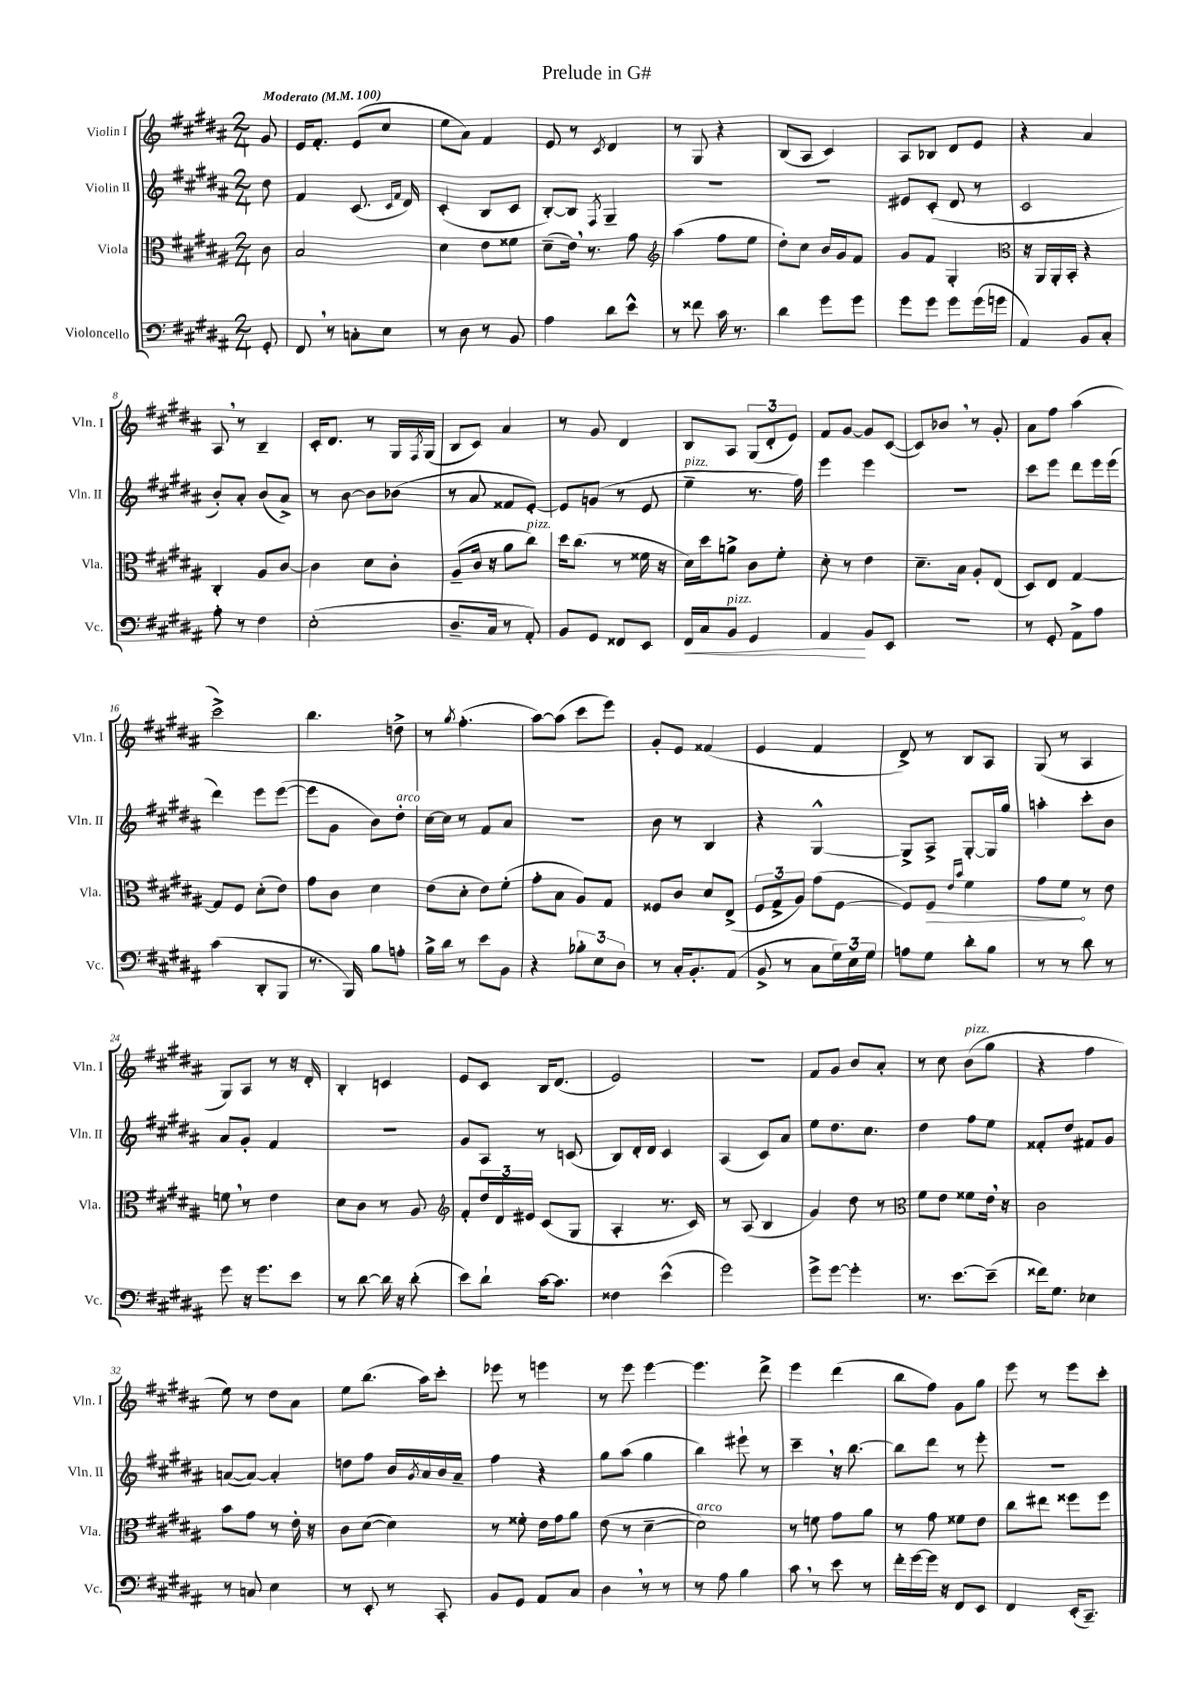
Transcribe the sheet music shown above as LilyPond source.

\header { title = "Prelude in G#" }
<<
\new StaffGroup <<
\new Staff = "s0" \with { instrumentName = "Violin I" shortInstrumentName = "Vln. I" } {
    \clef treble \key b \major \numericTimeSignature \time 2/4 \partial 8 \tempo "Moderato" 4 = 100
    gis'8 |
    e'16 fis'8.-. e'8( cis''8 |
    e''8 ais'8) fis'4 |
    e'8 r8 \acciaccatura { cis'8 } dis'4 |
    r8 gis8 r4 |
    b8( ais8 cis'4) |
    ais8 bes8 dis'8 e'8 |
    r4 ais'4 |
    ais8 \breathe r8 b4-- |
    cis'16-. dis'8. r8 gis16 \acciaccatura { fis8 } gis16( |
    b8 cis'8) ais'4 |
    r8 gis'8 dis'4 |
    b8 ais8 \tuplet 3/2 { gis8( dis'8-. e'8) } |
    fis'8 gis'8~ gis'8 cis'8~( |
    cis'8) bes'8 \breathe r8 gis'8-. |
    ais'8 fis''8 ais''4( |
    cis'''2->) |
    b''4. d''8-> |
    r8 \acciaccatura { gis''8 } fis''4.-.( |
    ais''8~) ais''8( cis'''8 e'''8) |
    gis'8-. e'8 fisis'4( |
    e'4 fis'4 |
    dis'8->) r8 b8 ais8 |
    gis8( r8 ais4 |
    gis8) ais8 r8 r16 dis'16-. |
    b4-. c'4 |
    e'8 cis'8 b16 dis'8.( |
    e'2) |
    R2 |
    fis'8 gis'8 b'8 ais'8-. |
    r8 cis''8 b'8^\markup { \italic "pizz." }( gis''8 |
    r4 fis''4 |
    e''8) r8 dis''8 ais'8 |
    e''8 b''8.( ais''16) cis'''8-. |
    ees'''8 r8 e'''4 |
    r8 e'''8 e'''4~ |
    e'''4. dis'''8-> |
    e'''4 dis'''4( |
    b''8 fis''8) gis'8 gis''8 |
    e'''8 r8 e'''8 cis'''8-. \bar "|." |
}
\new Staff = "s1" \with { instrumentName = "Violin II" shortInstrumentName = "Vln. II" } {
    \clef treble \key b \major \numericTimeSignature \time 2/4 \partial 8
    dis''8 |
    fis'4 cis'8.( \grace { cis'16 fis'16 } dis'16) |
    cis'4-.( b8 cis'8 |
    b8~-.) b8 \acciaccatura { fis8 } gis4-- |
    R2 |
    R2 |
    eis'8 cis'8-.( dis'8 r8 |
    cis'2 |
    b'8-.) ais'8-. b'8( ais'8->) |
    r8 b'8~ b'8 bes'8( |
    r8 ais'8 fisis'8 e'8~-.) |
    e'8 g'8( r8 e'8 |
    e''4--^\markup { \italic "pizz." } r8. fis''16) |
    e'''4 e'''4 |
    R2 |
    cis'''8 e'''8 dis'''8 e'''16 e'''16( |
    dis'''4) e'''8 e'''8~( |
    e'''8 gis'8 b'8) dis''8-.^\markup { \italic "arco" } |
    cis''16~ cis''16 r8 fis'8 ais'8 |
    R2 |
    b'8 r8 b4 |
    r4 gis4~-^ |
    gis8-> ais8-> gis8~-. gis16 gis''16 |
    a''4-. cis'''8-. b'8 |
    ais'8 gis'8-. fis'4 |
    R2 |
    gis'8 ais8 r8 c'8( |
    b8) dis'16-. dis'16 cis'4 |
    ais4( cis'8) ais'8 |
    e''8 dis''8. cis''8. |
    dis''4 fis''8 e''8 |
    fisis'8-. dis''8 fis'8 gis'8 |
    a'8~( a'8~) a'4-. |
    d''8 fis''8 b'16 \acciaccatura { gis'8 } ais'16 b'16 ais'16-- |
    fis''4 r4 |
    gis''8 ais''8( gis''4 |
    b''4) eis'''8-! r8 |
    cis'''4-- \breathe r16 b''8.~ |
    b''8 dis'''8 r8 e'''8-. |
    R2 \bar "|." |
}
\new Staff = "s2" \with { instrumentName = "Viola" shortInstrumentName = "Vla." } {
    \clef alto \key b \major \numericTimeSignature \time 2/4 \partial 8
    cis'8 |
    b2 |
    dis'4 e'8 fisis'8 |
    dis'8--( e'16) \breathe r8. gis'8 |
    \clef treble ais''4( fis''8 e''8 |
    dis''8-.) cis''8 b'16 gis'16 fis'8 |
    gis'8 fis'8 gis4-. |
    \clef alto r16 ais,16 ais,16-. b,16-. r4 |
    cis4-. ais8 cis'8~ |
    cis'4 dis'8 cis'8-. |
    ais8--( cis'16 r16 ais'8 cis''8^\markup { \italic "pizz." }) |
    dis''16 cis''8.( r8 fisis'16 r16 |
    dis'16) dis''16 a'8-> cis'8 fis'8-. |
    dis'8-. r8 e'4 |
    dis'8.-- b16 ais8-. e8( |
    dis8) e8 gis4~ |
    gis8 fis8 dis'8-.( e'8) |
    gis'8 cis'8 dis'4 |
    e'8( dis'8-. e'8) fis'8-.( |
    gis'8-. b8 ais8) gis8 |
    fisis8 cis'8 dis'8 e8->( |
    \tuplet 3/2 { fis8 gis8-> ais8) } gis'8( fis8~ |
    fis8) \once \override Hairpin.circled-tip = ##t fis8\> \grace { e'16 b'16 } fis'4 |
    gis'8 fis'8\! r8 e'8 |
    f'8 \breathe r8 e'4 |
    dis'8 cis'8 r8 ais8 |
    \clef treble fis'8-. \tuplet 3/2 { dis''16 dis'16 eis'16 } cis'8( gis8 |
    ais4-. r8. cis'16) |
    r8 ais8( b4 |
    gis'4) dis''8 r8 |
    \clef alto fis'8 e'8 fisis'8 e'16 \breathe r16 |
    cis'2 |
    b'8 gis'8 r8 e'16-. r16 |
    cis'8 dis'8~( dis'4) |
    r8 fisis'8-. e'16 gis'16 ais'8 |
    e'8( r8 dis'4~-- |
    dis'2^\markup { \italic "arco" }) |
    r8 f'8 gis'8 ais'8 |
    r8 gis'8 fisis'8 e'8 |
    cis''8 eis''8 fisis''8 fisis''8 \bar "|." |
}
\new Staff = "s3" \with { instrumentName = "Violoncello" shortInstrumentName = "Vc." } {
    \clef bass \key b \major \numericTimeSignature \time 2/4 \partial 8
    gis,8-. |
    fis,8 \breathe r8 c8-. e8 |
    r8 dis8 r8 b,8 |
    ais4 dis'8 e'8-^ |
    r8 fisis'8 cis'16 r8. |
    dis'4 gis'8 gis'8 |
    gis'8 gis'8 gis'8 gis'16( g'16 |
    ais,4) b,8 cis8-. |
    ais8-. r8 fis4 |
    e2-.( |
    dis8.-- cis16 r8 ais,8-.) |
    b,8 gis,8 fisis,8 e,8 |
    fis,16\< cis16 b,8^\markup { \italic "pizz." } gis,4 |
    ais,4\! b,8 e,8 |
    r2 |
    r8 gis,8-. ais,8-> ais8 |
    cis'4( dis,8-. b,,8 |
    r8. b,,16) b8 a8-. |
    b16-> dis'16 r8 e'8 b,8 |
    r4 \tuplet 3/2 { bes8-. e8 dis8 } |
    r8 cis16-. b,8.-. ais,8( |
    b,8-> r8 cis8 \tuplet 3/2 { gis16) e16 gis16 } |
    a8 gis8 dis'8-. b8 |
    r8 r8 dis'8 r8 |
    gis'8 r16 gis'8. e'8 |
    r8 dis'8~ dis'16 r16 dis'8-.( |
    e'8) dis'8-! cis'16~ cis'8. |
    fisis4 e'4-^( |
    gis'2) |
    gis'8-> gis'8~ gis'4-. |
    r8. e'8.~ e'8--( |
    fisis'16) gis8. ees4 |
    r8 c8 e4 |
    r8 e,8-. r8 cis,8-. |
    b,8 gis,8 ais,8 cis8 |
    dis4 \breathe r8 r8 |
    r8 ais8 b4 |
    cis'8 \breathe r8 e'8 r8 |
    fis'16-. gis'16~ gis'16 r16 fis,8 e,8 |
    fis,4 e,16-.( cis,8.--) \bar "|." |
}
>>
>>
